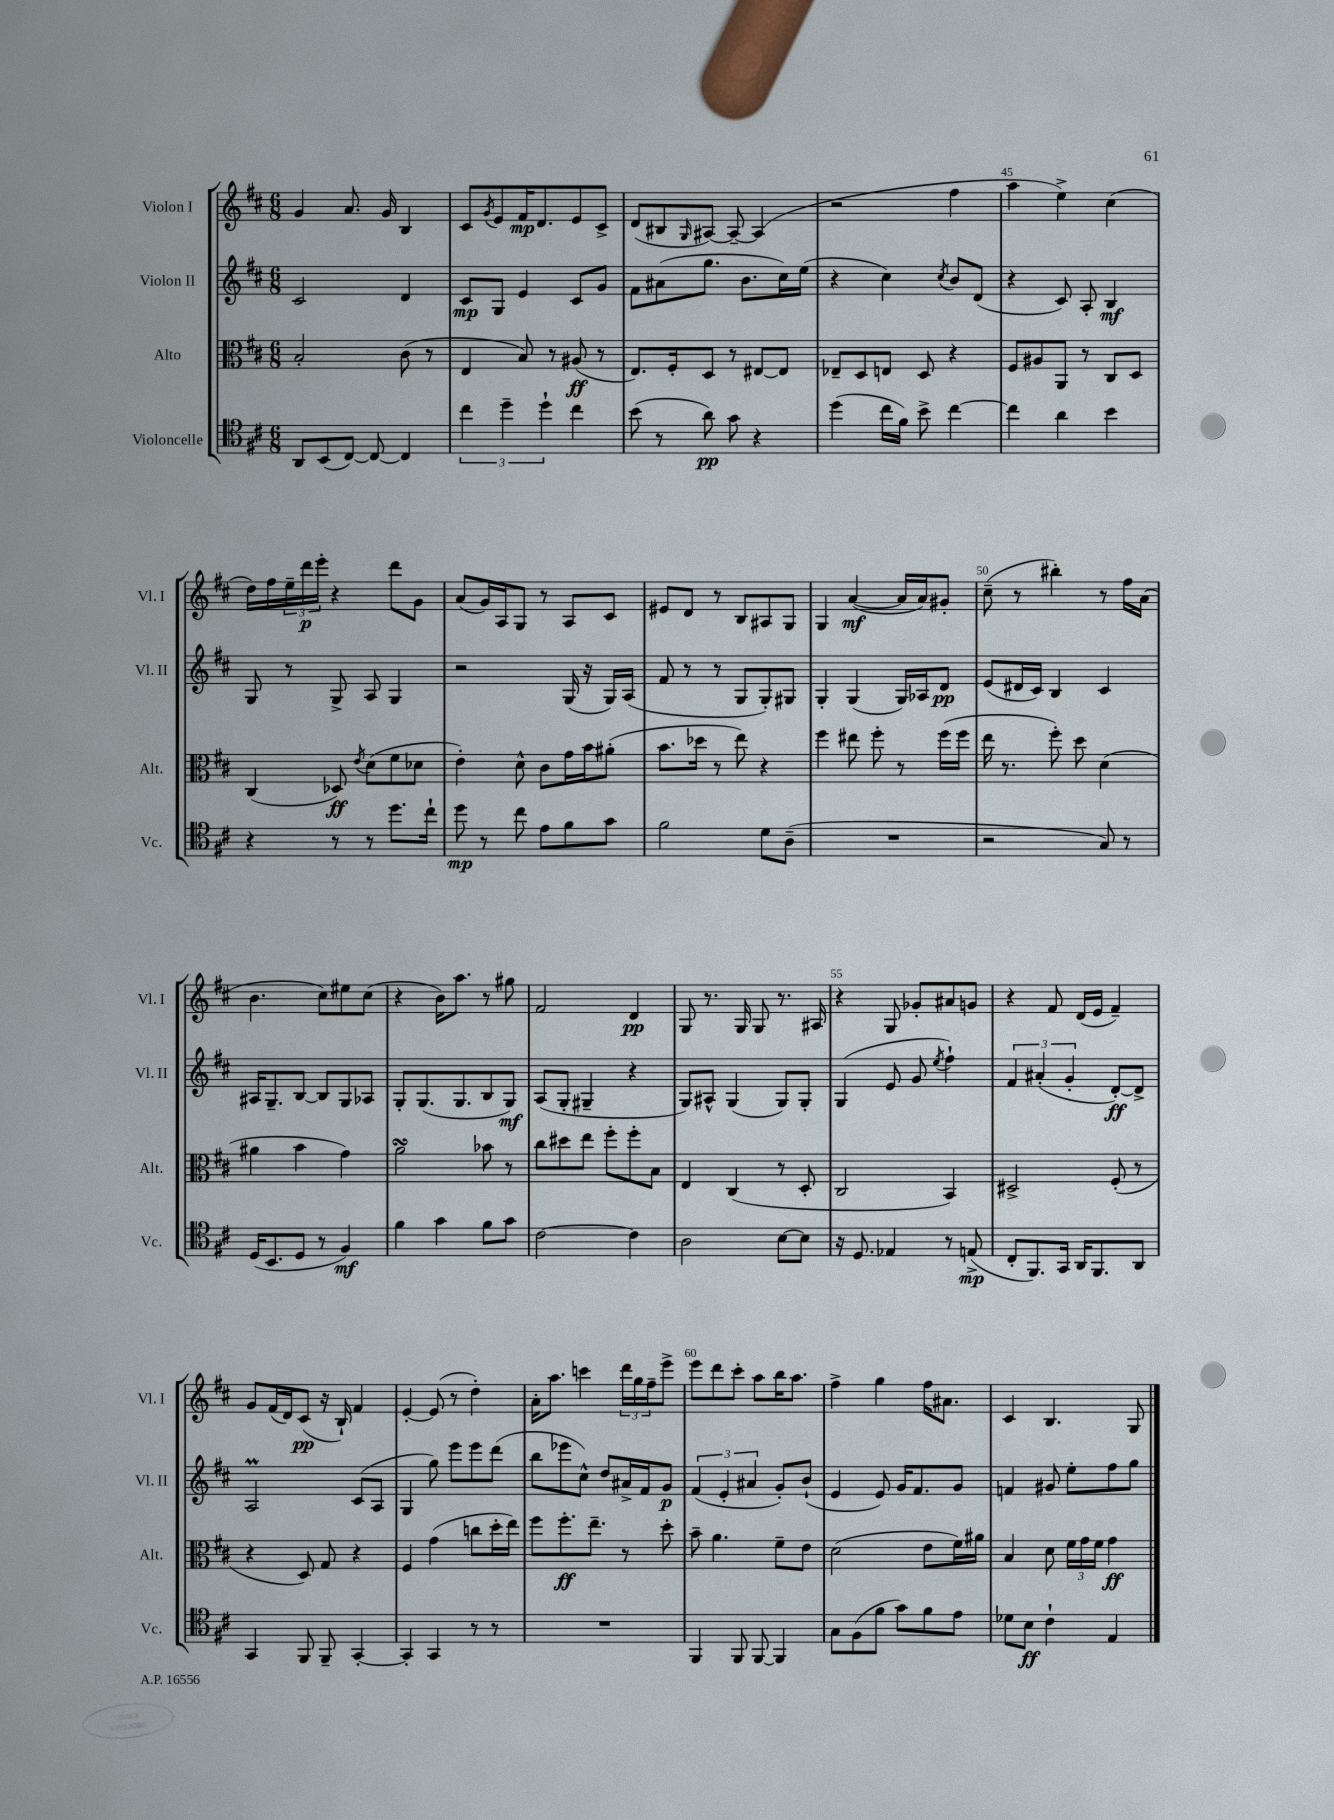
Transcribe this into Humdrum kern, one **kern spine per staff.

**kern	**dynam	**kern	**dynam	**kern	**dynam	**kern	**dynam
*part4	*part4	*part3	*part3	*part2	*part2	*part1	*part1
*staff4	*staff4	*staff3	*staff3	*staff2	*staff2	*staff1	*staff1
*I"Violoncelle	*	*I"Alto	*	*I"Violon II	*	*I"Violon I	*
*I'Vc.	*	*I'Alt.	*	*I'Vl. II	*	*I'Vl. I	*
*clefC4	*	*clefC3	*	*clefG2	*	*clefG2	*
*k[f#c#]	*	*k[f#c#]	*	*k[f#c#]	*	*k[f#c#]	*
*M6/8	*	*M6/8	*	*M6/8	*	*M6/8	*
=41	=41	=41	=41	=41	=41	=41	=41
8AA/L	.	2B'/	.	2c#/	.	4g/	.
(8BB/	.	.	.	.	.	.	.
[8C#/J)	.	.	.	.	.	8.a/	.
8C#/_	.	.	.	.	.	.	.
.	.	.	.	.	.	16g/	.
4C#/]	.	(8c#\	.	4d/	.	4B/	.
.	.	8r	.	.	.	.	.
=42	=42	=42	=42	=42	=42	=42	=42
6cc#\	.	4E/	.	8c#/L	mp	8c#/L	.
.	.	.	.	.	.	8qg/	.
.	.	.	.	8G/J	.	8e/	.
6dd~\	.	.	.	.	.	.	.
.	.	8B/)	.	4e/	.	16f#/K	mp
.	.	.	.	.	.	8.d/	.
6dd`\	.	.	.	.	.	.	.
.	.	8r	.	.	.	.	.
4cc#\	.	(8A#X/	ff	8c#/L	.	8e/	.
.	.	8r	.	8g/J	.	8c#^/J	.
=43	=43	=43	=43	=43	=43	=43	=43
(8b\	.	8.E/L)	.	8f#\L	.	(8d/L	.
8r	.	.	.	(8a#X\	.	8B#X/	.
.	.	16F#'/k	.	.	.	.	.
.	.	.	.	.	.	16qqG/	.
8a\)	pp	8D/J	.	8.gg\J	.	[8A#X/J)	.
8g\	.	8r	.	.	.	8A#~/_	.
.	.	.	.	8.b\L	.	.	.
4r	.	[8E#X/L	.	.	.	(4A#/]	.
.	.	8E#/J]	.	16cc#\L)	.	.	.
.	.	.	.	(16ee\JJ	.	.	.
=44	=44	=44	=44	=44	=44	=44	=44
(4dd\	.	8E-X~/L	.	4r	.	2r	.
.	.	8D/	.	.	.	.	.
16cc#\LL	.	8En/J	.	4cc#\)	.	.	.
16f#\JJ)	.	.	.	.	.	.	.
8b^\	.	8D/	.	.	.	.	.
.	.	.	.	8qcc#/	.	.	.
[4cc#\	.	4r	.	8b/L	.	4ff#\	.
.	.	.	.	(8d/J	.	.	.
=45	=45	=45	=45	=45	=45	=45	=45
4cc#\]	.	8F#/L	.	4r	.	4aa\	.
.	.	8A#X/	.	.	.	.	.
4a\	.	8AA/J	.	8c#/)	.	4ee^\)	.
.	.	8r	.	8A'/	.	.	.
4b\	.	8C#/L	.	4B/	mf	(4cc#\	.
.	.	8D/J	.	.	.	.	.
!!LO:LB:g=z
=46	=46	=46	=46	=46	=46	=46	=46
4r	.	(4C#/	.	8G/	.	16dd\LL)	.
.	.	.	.	.	.	16ff#\	.
.	.	.	.	8r	.	24ee~\	.
.	.	.	.	.	.	24ddd\	p
.	.	.	.	.	.	24eee'\JJ	.
8r	.	8D-X/)	ff	8G^/	.	4r	.
.	.	8qe/	.	.	.	.	.
8r	.	(8d\L	.	8A/	.	.	.
8.dd\L	.	8f#\	.	4G/	.	8ddd\L	.
.	.	8d-X\J	.	.	.	8g\J	.
16cc#`\Jk	.	.	.	.	.	.	.
=47	=47	=47	=47	=47	=47	=47	=47
8dd\	mp	4e'\)	.	2r	.	(8a/L	.
8r	.	.	.	.	.	16g/L)	.
.	.	.	.	.	.	16A/J	.
8cc#\	.	8d^^\	.	.	.	8G/J	.
8e\L	.	8c#\L	.	.	.	8r	.
8f#\	.	16g\L	.	(16G/	.	8A/L	.
.	.	16b\J	.	16r	.	.	.
8g\J	.	(8a#X'\J	.	16G/LL)	.	8c#/J	.
.	.	.	.	(16A/JJ	.	.	.
=48	=48	=48	=48	=48	=48	=48	=48
2f#\	.	8.b\L	.	8f#/	.	8e#X/L	.
.	.	.	.	8r	.	8d/J	.
.	.	16dd-X\Jk	.	.	.	.	.
.	.	8r	.	8r	.	8r	.
.	.	8ee\)	.	8G/L	.	8B/L	.
8d\L	.	4r	.	8G'/)	.	8A#X/	.
(8A~\J	.	.	.	8G#X/J	.	8G/J	.
=49	=49	=49	=49	=49	=49	=49	=49
2.r	.	4ff#\	.	4G'/	.	4G/	.
.	.	8ee#X\	.	(4G/	.	([4a/	mf
.	.	8ff#'\	.	.	.	.	.
.	.	8r	.	16G/LL)	.	16a/LL]	.
.	.	.	.	16A-X/J	.	16a/J)	.
.	.	(16ff#\LL	.	8d/J	pp	8g#X'/J	.
.	.	16ff#\JJ	.	.	.	.	.
=50	=50	=50	=50	=50	=50	=50	=50
2r	.	16ee\	.	(8e/L	.	(8cc#~\	.
.	.	8.r	.	.	.	.	.
.	.	.	.	16d#X/L	.	8r	.
.	.	.	.	16c#/JJ)	.	.	.
.	.	8ff#'\)	.	4B/	.	4bb#X'\)	.
.	.	8dd\	.	.	.	.	.
8G/)	.	(4d\	.	4c#/	.	8r	.
8r	.	.	.	.	.	16ff#\LL	.
.	.	.	.	.	.	(16a\JJ	.
!!LO:LB:g=z
=51	=51	=51	=51	=51	=51	=51	=51
(16D/KL	.	4a#X\	.	16A#X/KL	.	4.b\	.
8.BB/	.	.	.	8.G~/	.	.	.
8D/J	.	4b\	.	[8B/J	.	.	.
8r	.	.	.	8B/L]	.	8cc#\L)	.
4F#/)	mf	4g\)	.	8G/	.	8ee#X\	.
.	.	.	.	8A-X/J	.	(8cc#\J	.
=52	=52	=52	=52	=52	=52	=52	=52
4f#\	.	2asSSS\	.	8G'/L	.	4r	.
.	.	.	.	(8.G/	.	.	.
4g\	.	.	.	.	.	16b\KL)	.
.	.	.	.	8.G/	.	8.aa\J	.
8f#\L	.	8b-X\	.	8B/	.	8r	.
8g\J	.	8r	.	8G/J)	mf	8gg#X\	.
=53	=53	=53	=53	=53	=53	=53	=53
[2c#\	.	8cc#\L	.	(8A/L	.	2f#/	.
.	.	8dd#X\	.	8G'/J	.	.	.
.	.	8ee\J	.	4G#X~/	.	.	.
.	.	8ff#'\L	.	.	.	.	.
4c#\]	.	8ff#'\	.	4r	.	4d/	pp
.	.	8B\J	.	.	.	.	.
=54	=54	=54	=54	=54	=54	=54	=54
2A\	.	4E/	.	8G/L)	.	8G/	.
.	.	.	.	8A#X^^/J	.	8.r	.
.	.	(4C#/	.	(4G/	.	.	.
.	.	.	.	.	.	16G/	.
.	.	.	.	.	.	8G/	.
[8B\L	.	8r	.	8G/L)	.	8.r	.
8B\J]	.	8D'/	.	8G'/J	.	.	.
.	.	.	.	.	.	16A#X/	.
=55	=55	=55	=55	=55	=55	=55	=55
16r	.	2C#/	.	(4G/	.	4r	.
8.D/	.	.	.	.	.	.	.
4E-X/	.	.	.	8e/	.	8G/	.
.	.	.	.	8g/	.	8g-X'/L	.
.	.	.	.	8qee/	.	.	.
8r	.	4BB/)	.	4ff#`\)	.	8a#X/	.
(8En^/	mp	.	.	.	.	8gn/J	.
=56	=56	=56	=56	=56	=56	=56	=56
8C#'/L	.	2D#X^/	.	6f#/	.	4r	.
8.FF#/)	.	.	.	.	.	.	.
.	.	.	.	(6a#X'/	.	.	.
.	.	.	.	.	.	8f#/	.
16GG/Jk	.	.	.	.	.	.	.
.	.	.	.	6g'/	.	.	.
16AA/KL	.	.	.	.	.	(16d/LL	.
8.FF#/	.	.	.	.	.	16e/JJ	.
.	.	(8F#'/	.	[8d'/L)	ff	4f#~/)	.
8AA/J	.	8r	.	8d^/J]	.	.	.
!!LO:LB:g=z
=57	=57	=57	=57	=57	=57	=57	=57
4GG/	.	4r	.	2AM/	.	8g/L	.
.	.	.	.	.	.	(16f#/L	.
.	.	.	.	.	.	16d/J)	.
8FF#/	.	8D/)	.	.	.	(8c#/J	pp
8FF#~/	.	8G/	.	.	.	16r	.
.	.	.	.	.	.	16B`/)	.
[4GG'/	.	4r	.	(8c#/L	.	4f#/	.
.	.	.	.	8A/J	.	.	.
=58	=58	=58	=58	=58	=58	=58	=58
4GG'/]	.	4F#/	.	4G/	.	[4e'/	.
4GG/	.	(4g\	.	8gg\)	.	(8e/]	.
.	.	.	.	8eee\L	.	8r	.
8r	.	8ccn\L	.	8eee\	.	4dd'\)	.
8r	.	16dd'\L	.	(8ddd\J	.	.	.
.	.	16ee\JJ)	.	.	.	.	.
=59	=59	=59	=59	=59	=59	=59	=59
2.r	.	8ff#\L	.	8bb\L	.	16a'\KL	.
.	.	.	.	.	.	8.aa\J	.
.	.	8.ff#'\	ff	8eee-X\	.	.	.
.	.	.	.	8cc#^^\J)	.	4cccn\	.
.	.	8.ee~\J	.	.	.	.	.
.	.	.	.	8dd/L	.	.	.
.	.	8r	.	16a#X^/L	.	24ddd\LL	.
.	.	.	.	.	.	24gg\	.
.	.	.	.	16f#/J	.	.	.
.	.	.	.	.	.	24ff#~\J	.
.	.	8dd'\	.	8g/J	p	8eee^\J	.
=60	=60	=60	=60	=60	=60	=60	=60
4FF#/	.	8b~\	.	(6f#/	.	8eee\L	.
.	.	4.a\	.	.	.	8ddd\	.
.	.	.	.	6e'/	.	.	.
8FF#/	.	.	.	.	.	8ccc#'\J	.
.	.	.	.	6a#X/	.	.	.
[8FF#/	.	.	.	.	.	8aa\L	.
4FF#/]	.	8f#~\L	.	8g'/L)	.	16bb\K	.
.	.	.	.	.	.	8.aa\J	.
.	.	8e\J	.	(8b`/J	.	.	.
=61	=61	=61	=61	=61	=61	=61	=61
8G\L	.	(2d\	.	4e/	.	4ff#^\	.
(8F#\	.	.	.	.	.	.	.
8f#\J	.	.	.	8e/)	.	4gg\	.
8g\L)	.	.	.	16g/KL	.	.	.
.	.	.	.	8.f#/	.	.	.
8f#\	.	8e\L	.	.	.	16ff#\KL	.
.	.	.	.	.	.	8.a#X\J	.
8e\J	.	16f#\L)	.	8g/J	.	.	.
.	.	16a#X\JJ	.	.	.	.	.
=62	=62	=62	=62	=62	=62	=62	=62
8d-X\L	.	4B/	.	4fn/	.	4c#/	.
8B\J	ff	.	.	.	.	.	.
4c#`\	.	8d\	.	8g#X/	.	4.B/	.
.	.	24f#\LL	.	8ee'\L	.	.	.
.	.	24g\	.	.	.	.	.
.	.	24f#\JJ	.	.	.	.	.
4E/	.	4g\	ff	8ff#\	.	.	.
.	.	.	.	8gg\J	.	8G/	.
==	==	==	==	==	==	==	==
*-	*-	*-	*-	*-	*-	*-	*-
